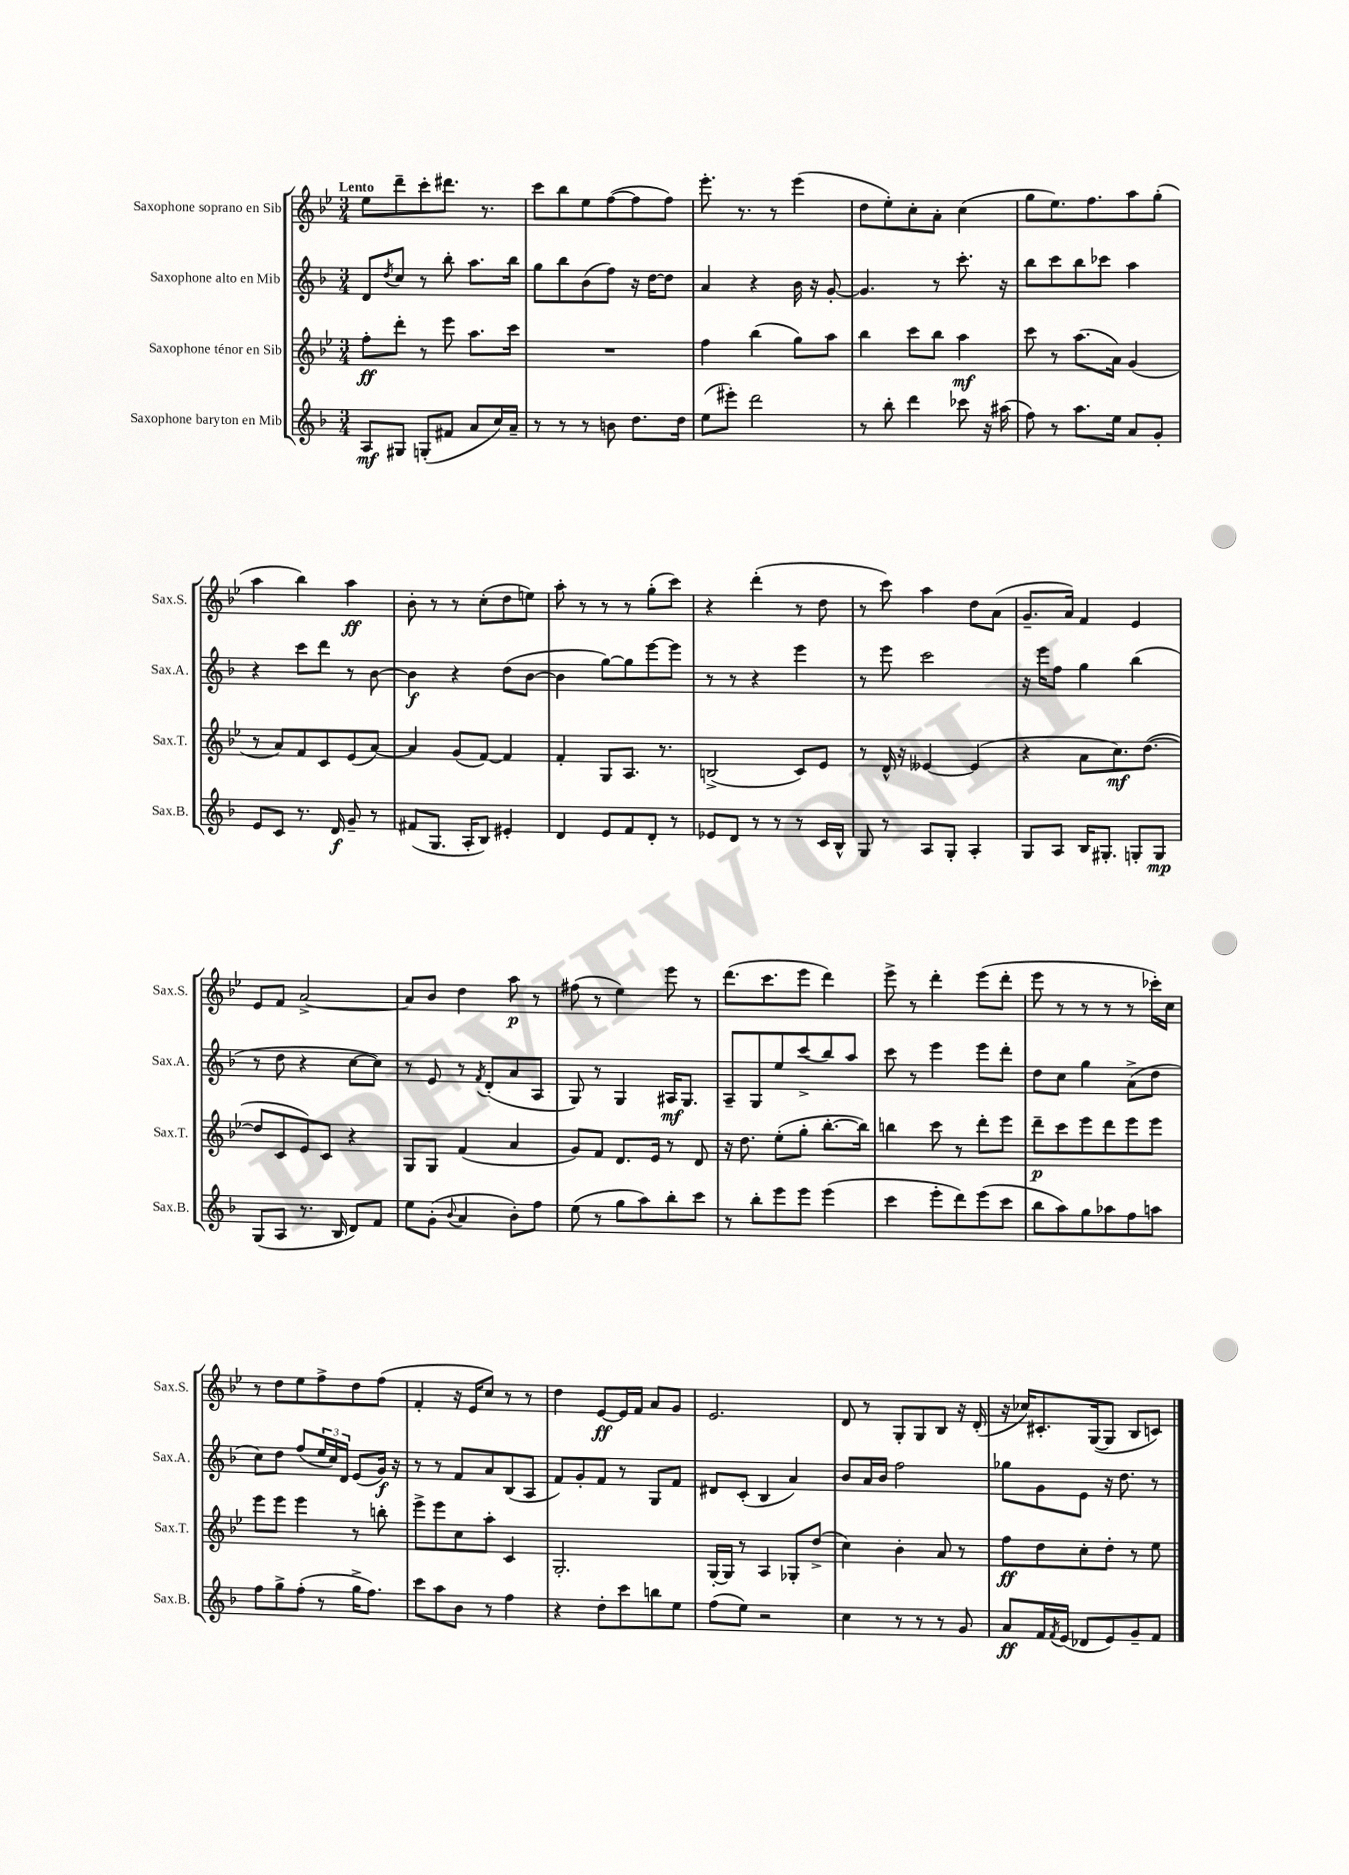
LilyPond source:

<<
\new StaffGroup <<
\new Staff = "s0" \with { instrumentName = "Saxophone soprano en Sib" shortInstrumentName = "Sax.S." } {
    \clef treble \key bes \major \numericTimeSignature \time 3/4 \tempo "Lento"
    ees''8 d'''8-- c'''8-. dis'''8. r8. |
    c'''8 bes''8 ees''8 f''8~( f''8 f''8) |
    ees'''8.-. r8. r8 ees'''4( |
    d''8 ees''8-.) c''8-. a'8-. c''4( |
    g''8 ees''8.) f''8. a''8 g''8-.( |
    a''4 bes''4) a''4\ff |
    bes'8-. r8 r8 c''8-.( d''8 e''8) |
    a''8-. r8 r8 r8 g''8-.( c'''8) |
    r4 d'''4-.( r8 d''8 |
    r8 c'''8) a''4 d''8 a'8( |
    g'8.-- a'16) f'4 ees'4 |
    ees'8 f'8 a'2~-> |
    a'8 bes'8 d''4 a''8\p r8 |
    fis''8( r8 ees''4) ees'''8 r8 |
    d'''8.( c'''8. ees'''8 d'''4) |
    ees'''8-> r8 d'''4-. ees'''8( d'''8-. |
    ees'''8 r8 r8 r8 r8 ces'''16-.) c''16 |
    r8 d''8 ees''8 f''8-> d''8 f''8( |
    f'4-. r16 ees'16 c''8) r8 r8 |
    d''4 ees'8~\ff ees'16 f'16 a'8 g'8 |
    ees'2. |
    d'8 r8 g8-. g8 bes8 r16 d'16-.( |
    r16 ces''16) cis'8.-. g16~( g8 bes8 c'8) \bar "|." |
}
\new Staff = "s1" \with { instrumentName = "Saxophone alto en Mib" shortInstrumentName = "Sax.A." } {
    \clef treble \key f \major \numericTimeSignature \time 3/4
    d'8 \acciaccatura { d''8 } c''8 r8 bes''8-. a''8. bes''16 |
    g''8 bes''8 bes'8( f''8) r16 d''16~ d''8 |
    a'4 r4 bes'16 r16 g'8~-. |
    g'4. r8 c'''8.-. r16 |
    bes''8 c'''8 bes''8 ces'''8 a''4 |
    r4 c'''8 d'''8 r8 bes'8~ |
    bes'4\f r4 d''8( bes'8~ |
    bes'4 g''8~) g''8 e'''8~ e'''8 |
    r8 r8 r4 e'''4 |
    r8 e'''8 c'''2 |
    r16 e'''16 f''8 g''4 bes''4( |
    r8 d''8 r4 c''8~ c''8) |
    r8 e'8 r8 \acciaccatura { f'8 } d'8-.( a'8 a8 |
    g8) r8 g4 ais16\mf g8. |
    a8-- g8 e''8 c'''8->( bes''8) a''8 |
    c'''8 r8 e'''4 e'''8 d'''8-. |
    d''8 c''8 g''4 a'8->( d''8 |
    c''8) d''8 f''8( \tuplet 3/2 { e''16 c''16) d'16 } e'8( g'16\f) r16 |
    r8 r8 f'8 a'8 bes8( a8 |
    f'8) g'8-. f'8 r8 g8 f'8 |
    dis'8 c'8-.( bes4 a'4) |
    bes'8 a'16 bes'16 f''2 |
    ges''8 g'8 e'8 r16 d''8. r8 \bar "|." |
}
\new Staff = "s2" \with { instrumentName = "Saxophone ténor en Sib" shortInstrumentName = "Sax.T." } {
    \clef treble \key bes \major \numericTimeSignature \time 3/4
    f''8-.\ff d'''8-. r8 ees'''8 a''8. c'''16 |
    R2. |
    f''4 bes''4( g''8) a''8 |
    bes''4 c'''8 bes''8 a''4\mf |
    c'''8 r8 a''8.( a'16) g'4( |
    r8 a'8) f'8 c'8 ees'8( a'8~) |
    a'4 g'8( f'8~) f'4 |
    f'4-. g8 a8. r8. |
    b2->( c'8) ees'8 |
    r8 d'16-^ r16 eeses'4~ eeses'4( |
    r4 a'8 c''8.\mf) d''8.~( |
    d''8 c'8 ees'8) c'8 r4 |
    g8 g8 f'4( a'4 |
    g'8) f'8 d'8. ees'16 r8 d'8 |
    r16 d''8. ees''8-.( g''8-. bes''8.~-. bes''16) |
    b''4 c'''8 r8 d'''8-. ees'''8 |
    d'''8--\p c'''8 ees'''8 d'''8 ees'''8 ees'''8 |
    ees'''8 ees'''8 ees'''4 r8 b''8-. |
    ees'''8-> ees'''8 c''8 a''8-. c'4 |
    g2.-. |
    g16~-. g16 r8 a4 ges8-. d''8->( |
    c''4) bes'4-. a'8 r8 |
    f''8\ff d''8 c''8-. d''8-. r8 ees''8 \bar "|." |
}
\new Staff = "s3" \with { instrumentName = "Saxophone baryton en Mib" shortInstrumentName = "Sax.B." } {
    \clef treble \key f \major \numericTimeSignature \time 3/4
    a8\mf gis8 g8-.( fis'8 a'8 c''16) a'16-- |
    r8 r8 r8 b'8 d''8. d''16 |
    e''8( eis'''8-.) d'''2 |
    r8 bes''8-. d'''4 ces'''8 r16 ais''16( |
    f''8) r8 a''8. e''16 a'8 g'8-. |
    e'8 c'8 r8. d'16\f g'8-- r8 |
    fis'8( g8. a16-. bes8) eis'4-. |
    d'4 e'8 f'8 d'8-. r8 |
    ees'8 d'8 r8 r8 r8 c'16 bes16-^ |
    g8 r8 a8 g8-. a4-. |
    g8 a8 bes16 gis8.-. g8-. g8\mp |
    g8( a8 r8. bes16 d'8) f'8 |
    e''8 g'8-.( \appoggiatura { bes'8 } a'4 bes'8-.) f''8 |
    e''8( r8 g''8 a''8) bes''8-. c'''8 |
    r8 bes''8-. e'''8 e'''8 e'''4( |
    c'''4 e'''8-. d'''8) e'''8( c'''8 |
    bes''8 a''8) g''8 aes''8 f''8 a''8 |
    f''8 g''8-> f''8-.( r8 g''16-> f''8.) |
    c'''8 a''8 bes'8 r8 f''4 |
    r4 d''8-. c'''8 b''8 e''8 |
    f''8( e''8) r2 |
    c''4 r8 r8 r8 g'8 |
    a'8\ff f'16 \acciaccatura { f'8 } e'16( des'8 e'8) g'8-- f'8 \bar "|." |
}
>>
>>
\layout { \context { \Score \remove "Bar_number_engraver" } }
